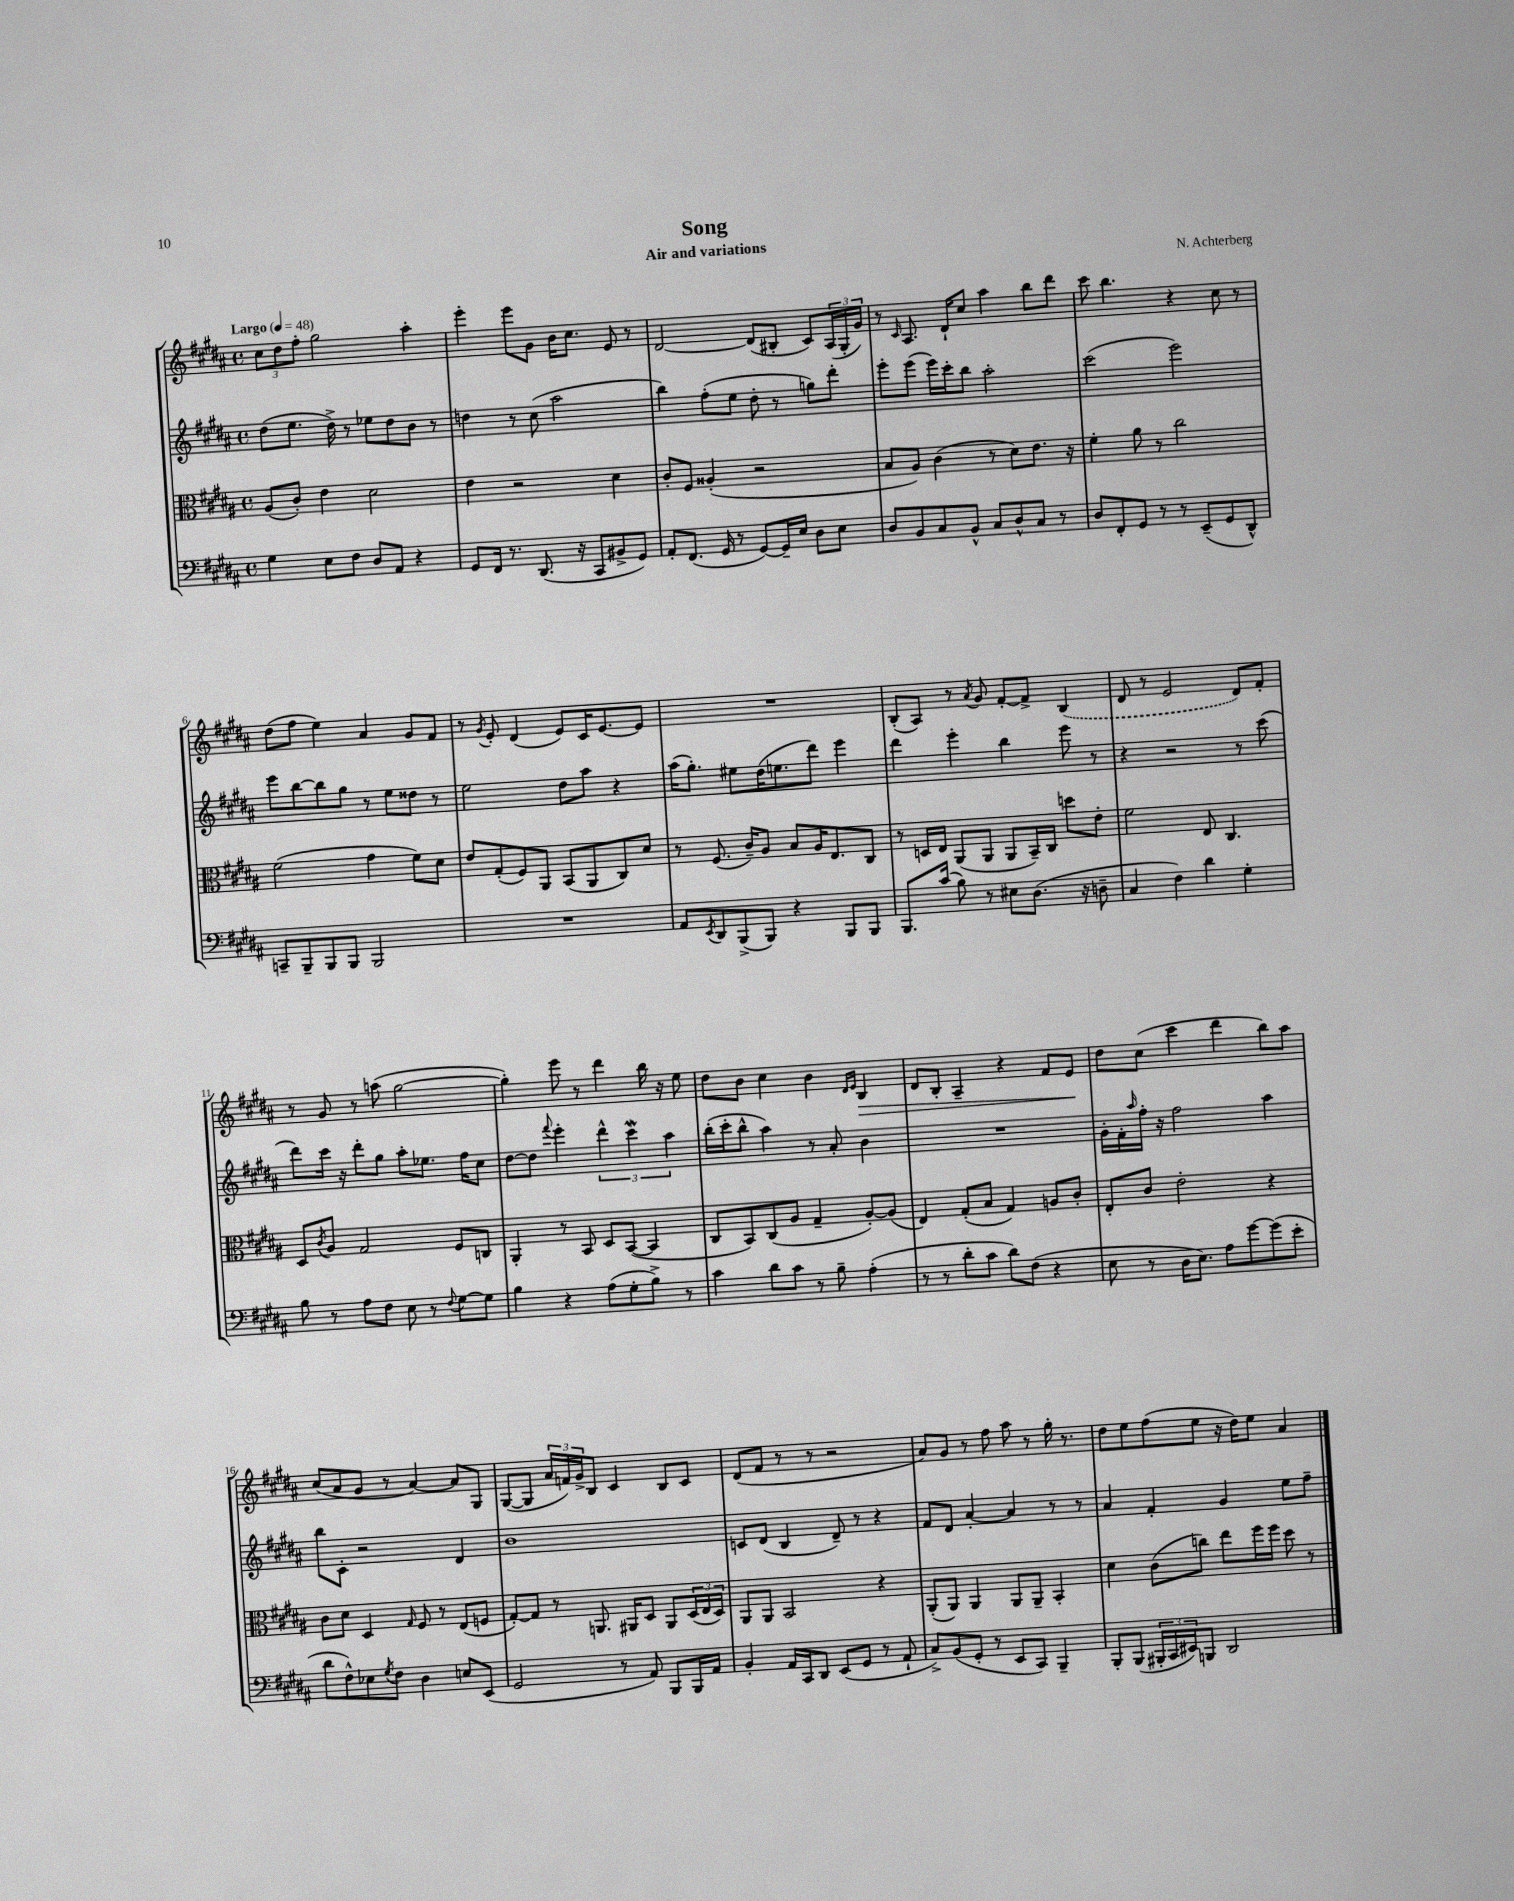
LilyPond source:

\header { title = "Song" composer = "N. Achterberg" subtitle = "Air and variations" }
<<
\new StaffGroup <<
\new Staff = "s0" {
    \clef treble \key b \major \defaultTimeSignature \time 4/4 \tempo "Largo" 4 = 48
    \tuplet 3/2 { cis''8 dis''8 fis''8-. } gis''2 ais''4-. |
    e'''4-. e'''8 gis'8 b'16 cis''8. e'8 r8 |
    dis'2~ dis'8( bis8-. cis'8) \tuplet 3/2 { ais16( gis16-. gis'16) } |
    r8 \grace { cis'16 } ais8. dis'16-! cis''8 ais''4 b''8 dis'''8 |
    cis'''8 b''4. r4 cis''8 r8 |
    dis''8( fis''8 e''4) ais'4 gis'8 fis'8 |
    r8 \acciaccatura { gis'8 } e'8-. dis'4( e'8) cis'16 e'8.~ e'8 |
    R1 |
    b8-.( ais8) r8 \acciaccatura { ais'8 } gis'8 fis'8~-. fis'8-> \once \slurDashed b4( |
    dis'8 r8 e'2 dis'8) fis'8-. |
    r8 gis'8 r8 a''8( gis''2~ |
    gis''4-.) e'''8 r8 dis'''4 b''16 r16 e''8 |
    dis''8 b'8 cis''4 b'4 \grace { dis'16 e'16 } b4\> |
    dis'8 b8-. ais4-- r4 fis'8 e'8\! |
    dis''8 cis''8( cis'''4 dis'''4 b''8) ais''8 |
    cis''8( ais'8 gis'8 r8 ais'4~) ais'8 gis8 |
    gis8~( gis8 \tuplet 3/2 { ais'16 f'16) gis'16-> } b8 cis'4 b8 cis'8 |
    dis'8( fis'8 r8 r8 r2 |
    ais'8) gis'8 r8 fis''8 ais''8 r8 gis''16-. r8. |
    dis''8 e''8 fis''8( e''8 r16 dis''16) e''8 ais'4 \bar "|." |
}
\new Staff = "s1" {
    \clef treble \key b \major \defaultTimeSignature \time 4/4
    dis''8( e''8. dis''16->) r8 ees''8 dis''8 b'8 r8 |
    d''4 r8 cis''8( ais''2 |
    b''4) fis''8-.( e''8 dis''8-. r8 g''8) dis'''8-. |
    e'''8-. e'''8( e'''16) cis'''16-. b''8 ais''2-. |
    cis'''2( e'''2) |
    e'''8 b''8~ b''8 gis''8 r8 e''8 disis''8 r8 |
    e''2 dis''8 ais''8 r4 |
    ais''16( gis''8.-.) eis''8 dis''16( e''8. dis'''8) e'''4 |
    dis'''4 e'''4-. b''4 e'''8 r8 |
    r4 r2 r8 cis'''8( |
    dis'''8) cis'''16 r16 dis'''8-. gis''8 ais''8-. ees''8. fis''16 cis''8 |
    dis''8~ dis''8 \appoggiatura { fis'''8 } e'''4-. \tuplet 3/2 { dis'''4-^ cis'''4\mordent ais''4 } |
    b''16-.( cis'''16-. b''8-^ ais''4) r8 ais'8-. b'4 |
    R1 |
    gis'16-. fis'16-. \grace { ais''16 } fis''16-. r16 fis''2 ais''4 |
    b''8 cis'8-. r2 dis'4 |
    b'1 |
    c'8 dis'8( b4 dis'8--) r8 r4 |
    fis'8 dis'8 ais'4~-. ais'4 r8 r8 |
    ais'4 fis'4-. gis'4 e''8 fis''8-- \bar "|." |
}
\new Staff = "s2" {
    \clef alto \key b \major \defaultTimeSignature \time 4/4
    ais8( cis'8-.) e'4 dis'2 |
    e'4 r2 dis'4 |
    cis'8-. fis8 aisis4-.( r2 |
    b8 ais8) cis'4( r8 dis'8) e'8. r16 |
    fis'4-. ais'8 r8 cis''2 |
    fis'2( gis'4 fis'8) dis'8 |
    e'8 gis8-.( fis8) ais,8 b,8( ais,8 cis8) dis'8 |
    r8 fis8.( cis'16--) ais8 b8 ais16 e8. cis8 |
    r8 d16 e16 ais,8( ais,8 ais,8 b,16--) cis16 d''8 e'8-. |
    fis'2 e8 cis4. |
    dis8 \acciaccatura { cis'8 } ais8 gis2 fis8 c8 |
    ais,4-. r8 b,8 dis8 b,8~( b,4 |
    cis8 b,8) cis8( ais8 gis4-- ais8~-.) ais8( |
    e4) gis8-.( b8 gis4) a8 cis'8-. |
    e8-. cis'8 e'2-. r4 |
    cis'8 dis'8 dis4 \grace { gis16 } fis8 r8 e8( f8 |
    gis8~-.) gis8 r8 a,8. ais,16 dis8 ais,8 \tuplet 3/2 { dis16( e16 dis16) } |
    ais,8 ais,8 b,2 r4 |
    ais,8-.( ais,8) ais,4 ais,8 ais,8-- b,4-. |
    dis'4 cis'8( c''8) e''8 fis''16 fis''16 dis''8 r8 \bar "|." |
}
\new Staff = "s3" {
    \clef bass \key b \major \defaultTimeSignature \time 4/4
    gis4 e8 fis8 dis8 ais,8 r4 |
    gis,8 fis,16 r8. dis,8.( r16 cis,8 bis,8-> gis,8) |
    ais,8-. fis,8.( gis,16 r8 gis,8~) gis,16-- e16 dis8 e8 |
    dis8 b,8 cis8 b,8-^ cis8 dis8-^ cis8 r8 |
    dis8 fis,8-. gis,8 r8 r8 e,8--( gis,8 dis,8-^) |
    c,8-- b,,8-- b,,8 b,,8 b,,2 |
    R1 |
    ais,8 \acciaccatura { e,8 } dis,8 b,,8->( b,,8) r4 b,,8 b,,8 |
    b,,8. cis'16( b8) r8 eis8 dis8.( r16 d8-- |
    cis4 fis4) dis'4 gis4-. |
    b8 r8 ais8 fis8 e8 r8 \appoggiatura { fis8 } gis8~ gis8 |
    b4 r4 ais8( gis8-. b8->) r8 |
    cis'4 dis'8 cis'8 r8 b8-- ais4-.( |
    r8 r8 dis'8-. cis'8 dis'8) fis8( r4 |
    e8 r8 dis16 e8.) ais8 gis'8~ gis'8( e'8-. |
    dis'8 fis8-^) ees8 \acciaccatura { gis8 } fis8 dis4 e8 e,8( |
    gis,2 r8 ais,8) b,,8 b,,16 ais,16 |
    b,4-. ais,16 cis,16 dis,8 e,8( gis,8 r8 ais,8-! |
    cis8->) b,8( gis,8-. r8 e,8 cis,8) b,,4-- |
    b,,8-. b,,8( \tuplet 3/2 { bis,,16-. cis,16 eis,16) } b,,8 dis,2 \bar "|." |
}
>>
>>
